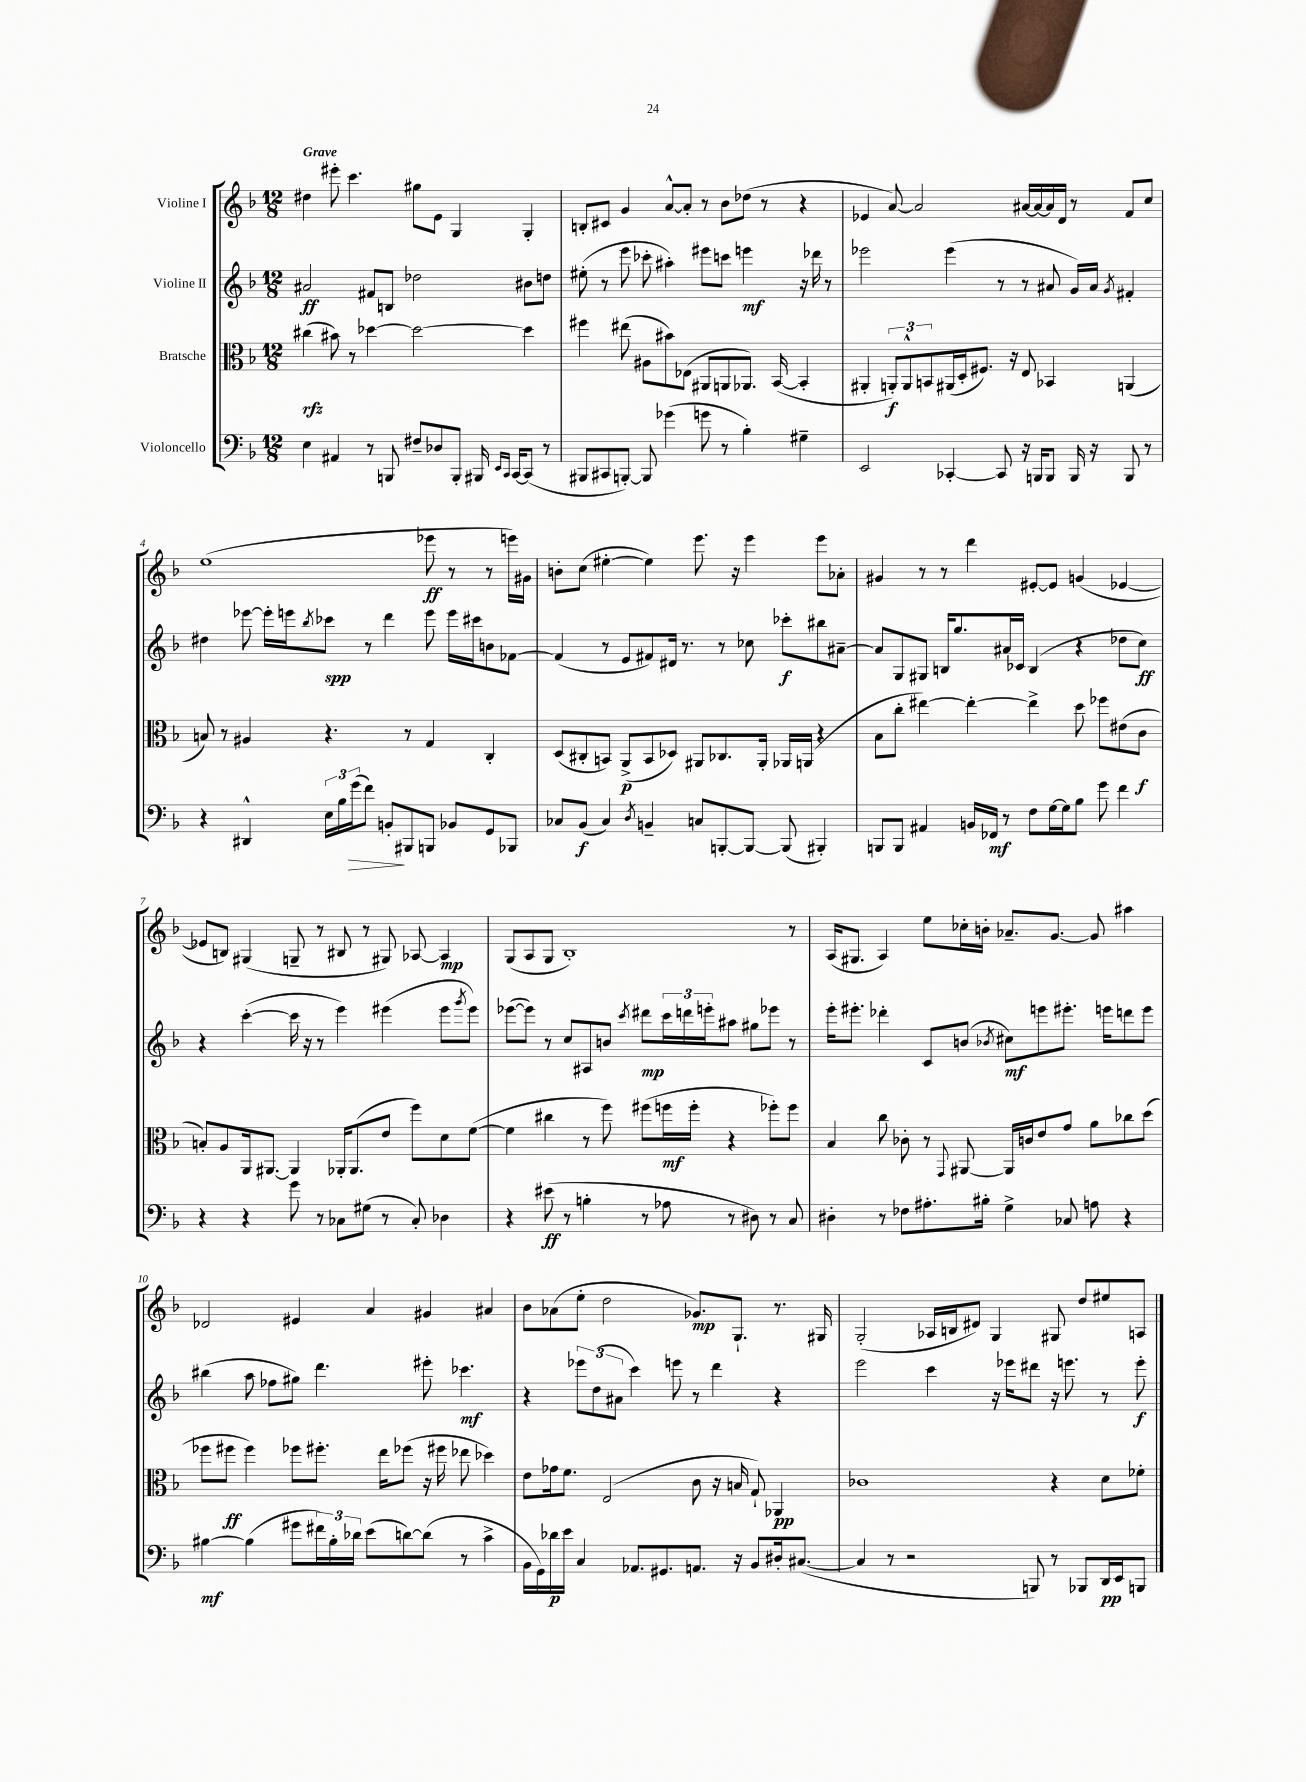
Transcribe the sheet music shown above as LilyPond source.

<<
\new StaffGroup <<
\new Staff = "s0" \with { instrumentName = "Violine I" } {
    \clef treble \key f \major \numericTimeSignature \time 12/8 \tempo "Grave"
    dis''4 eis'''8-. c'''4. gis''8 e'8 g4 g4-. |
    b8-. cis'8 g'4 a'8~-^ a'8-. r8 bes'8 des''8( r8 r4 |
    ees'4 a'8~) a'2 ais'16~ ais'16~ ais'16 d'16 r8 f'8 c''8 |
    e''1( ees'''8\ff r8 r8 e'''16) gis'16 |
    b'8-. c''8( eis''4~-. eis''4) e'''8. r16 e'''4 e'''8 aes'8-. |
    gis'4 r8 r8 d'''4 eis'8~-. eis'8 g'4( ees'4~ |
    ees'8 b8) gis4( g8-- r8 bis8 r8 gis8) aes8~ aes4\mp |
    g8( a8 g8 bes1-.) r8 |
    a16( gis8. a4) e''8 ces''16-. b'16-. aes'8.-- g'8.~ g'8 ais''4 |
    des'2 eis'4 a'4 gis'4 ais'4 |
    bes'8 aes'8( e''8-. d''2 ges'8.\mp) g8.-! r8. gis16 |
    g2-.( aes16 b16 dis'8) g4 gis8 d''8 eis''8 a8 \bar "|." |
}
\new Staff = "s1" \with { instrumentName = "Violine II" } {
    \clef treble \key f \major \numericTimeSignature \time 12/8
    ais'2\ff fis'8 b8 des''2 bis'8 d''8 |
    eis''8-.( r8 e'''8 ces'''8-. ais''4-.) eis'''8 c'''8 e'''4\mf r16 des'''16 r8 |
    ees'''2 ees'''4( r8 r8 ais'8 g'16) ais'16 \acciaccatura { g'8 } fis'4-. |
    dis''4 ees'''8~ ees'''16-. e'''16 \acciaccatura { bes''8 } ces'''8\spp r8 d'''4 e'''8 e'''16 cis'''16 b'8 fes'8~ |
    fes'4( r8 e'8 fis'8) dis'16 r8. r8 ces''8 ces'''8-.\f bis''8 ais'8~-- |
    ais'8 g8 gis8 b16 g''8. ais'16 ces'16 b4( r4 des''8 c''8\ff) |
    r4 c'''4~-.( c'''16 r16 r8 e'''4) eis'''4( eis'''8 \acciaccatura { g'''8 } eis'''8) |
    ees'''8~( ees'''8) r8 c''8 ais8 b'8 \acciaccatura { c'''8 } dis'''8\mp \tuplet 3/2 { c'''16 d'''16 e'''16-. } ais''8 gis''8 ees'''8 r8 |
    e'''16-. eis'''8.-. des'''4-. c'8 b'8( \acciaccatura { bes'8 } cis''8\mf) e'''8 eis'''8.-. e'''16 d'''8 e'''8 |
    bis''4( a''8 fes''8 gis''8) d'''4. eis'''8-. ces'''4.\mf |
    r4 \tuplet 3/2 { ees'''8 d''8( ais'8 } c'''4) e'''8 r8 d'''4 r4 |
    e'''2 c'''4 r16 ees'''16 dis'''8 r16 e'''8. r8 e'''8-.\f \bar "|." |
}
\new Staff = "s2" \with { instrumentName = "Bratsche" } {
    \clef alto \key f \major \numericTimeSignature \time 12/8
    cis''4\rfz( bis'8) r8 des''4~ des''2~ des''4 |
    fis''4 eis''8( ais8 bis'8) ees8( ais,8 a,8 aes,8.) bes,16~( bes,4-. |
    ais,4-. \tuplet 3/2 { a,8-.\f) a,8-^ b,8 } ais,16( d16-. fis8.) r16 e8 bes,4 a,4( |
    b8) r8 ais4 r4. r8 g4 c4-. |
    d8( cis8-. b,8) a,8->\p( b,8 des8) ais,8 ces8. ais,16-. aes,16 a,16( r4 |
    bes8 c''8-. eis''4~) eis''4~-. eis''4-> d''8 fes''8 eis'8( c'8\f |
    b8-.) a8 a,16 ais,8.~ ais,4 aes,16-. aes,8.( e'8 f''8) d'8 f'8~( |
    f'4 cis''4 r8 f''8) fis''8( f''16\mf f''16-. r4 fes''8-.) fes''8 |
    bes4 c''8 ces'8-. r8 \appoggiatura { g,8 } ais,8~ ais,16 c'16 e'8 g'8 a'8 ces''8 d''8( |
    fes''8 fis''8\ff fis''4) fes''8 fis''8.-. e''16 fes''8( r16 fis''16 ees''8 des''4) |
    e'8 ges'16 f'8. e2( c'8 r16 b16 g8-!) aes,4\pp |
    ces'1 r4 d'8 fes'8-. \bar "|." |
}
\new Staff = "s3" \with { instrumentName = "Violoncello" } {
    \clef bass \key f \major \numericTimeSignature \time 12/8
    e4 ais,4 r8 b,,8 fis8-- des8 b,,8-. bis,,16 \grace { e,16 c,16 } c,16~ c,8( r8 |
    bis,,8 cis,8 b,,8~-.) b,,8 ges'4( g'8 r8 bes4-.) gis4-- |
    e,2 ces,4~-. ces,8 r16 b,,16 b,,8 b,,16 r16 b,,8 r8 |
    r4 dis,4-^ \tuplet 3/2 { e16 bes16 g'16\>( } f'8) b,8-.\! bis,,8 b,,8 bes,8 g,8 bes,,8 |
    ces8 bes,8\f( ces4) \acciaccatura { d8 } b,4-- c8 b,,8~-. b,,8~ b,,8( bis,,4-.) |
    b,,8 b,,8 ais,4 b,16 fes,16\mf r8 f8 g16~ g16 bes8 g'8 f'4 |
    r4 r4 g'8 r8 ces8 gis8( r8 ces8-.) des4 |
    r4 eis'8\ff( r8 b4-. r8 aes8 r8 dis8) r8 c8 |
    dis4-. r8 fes8 ais8.-. bis16-. g4-> ces8 a8 r4 |
    bis4~\mf bis4( gis'8 \tuplet 3/2 { fis'16) bis16-. des'16 } e'8( d'8~) d'8( r8 c'4-> |
    bes,16 g,16) des'16\p e'16 c4 aes,8. gis,8. a,8. r16 bes,8 dis16-. cis8.~( |
    cis4 r8 r2 b,,8) r8 bes,,8 d,16\pp e,16 b,,8 \bar "|." |
}
>>
>>
